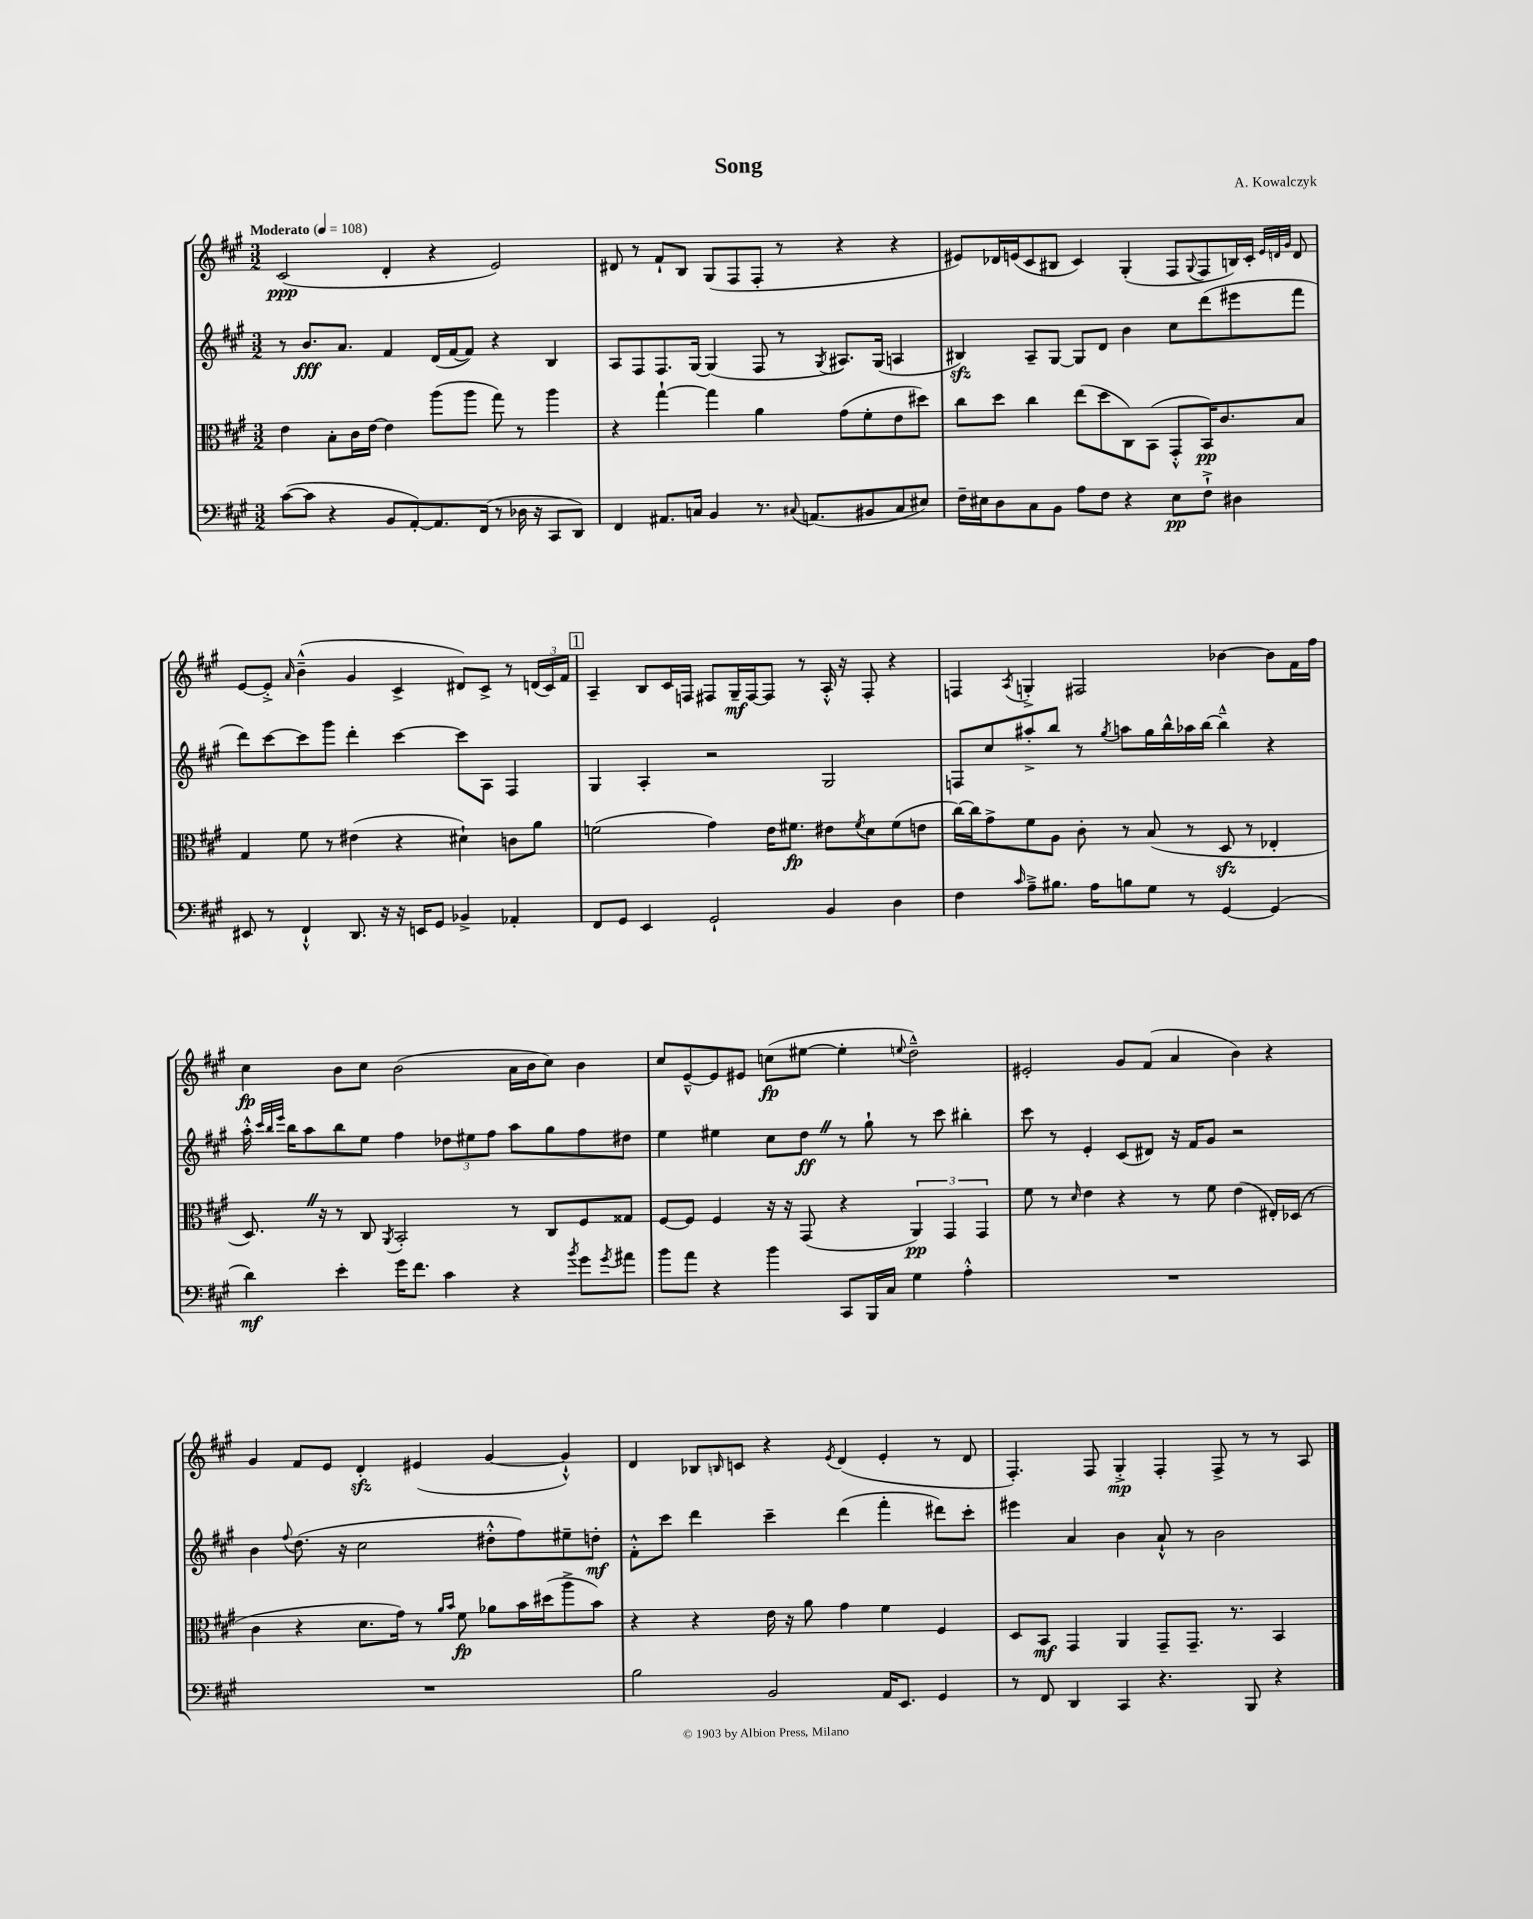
\header { title = "Song" composer = "A. Kowalczyk" }
<<
\new StaffGroup <<
\new Staff = "s0" {
    \clef treble \key a \major \numericTimeSignature \time 3/2 \tempo "Moderato" 4 = 108
    cis'2\ppp( d'4-. r4 e'2) |
    dis'8 r8 fis'8-! b8 gis8( fis8 fis8-. r8 r4 r4 |
    eis'8) des'16 e'16( cis'8 bis8 cis'4) gis4-.( fis8 \appoggiatura { gis8 } fis8 b16) cis'16-. \grace { e'32 d'32 gis'32 } d'8 |
    e'8~ e'8-.-> \grace { a'16 } b'4---^( gis'4 cis'4-> dis'8) cis'8-> r8 \tuplet 3/2 { d'16( cis'16) fis'16 } |
    \mark \markup { \box "1" } a4-- b8 cis'16 f16 fis8 gis16--\mf fis16~ fis8 r8 a16-.-^ r16 fis8-. r4 |
    f4 \acciaccatura { a8 } g4-.-> fis2 bes'4~ bes'8 fis'16 fis''16 |
    cis''4\fp b'8 cis''8 b'2( a'16 b'16 cis''8) b'4 |
    cis''8 e'8~---^ e'8 eis'8 c''8\fp( eis''8~ eis''4-. \appoggiatura { e''8 } d''2---^) |
    eis'2-. gis'8 fis'8( a'4 b'4) r4 |
    gis'4 fis'8 e'8 d'4-.\sfz eis'4( gis'4~ gis'4-!-^) |
    d'4 bes8 \grace { b16 } c'8 r4 \acciaccatura { e'8 } d'4( e'4-. r8 d'8 |
    fis4.-.) fis8 gis4-.->\mp fis4-. fis8-> r8 r8 a8 \bar "|." |
}
\new Staff = "s1" {
    \clef treble \key a \major \numericTimeSignature \time 3/2
    r8 b'8.\fff a'8. fis'4 d'16( fis'16~ fis'8) r4 b4 |
    a8 fis8 fis8. gis16~ gis4( fis8 r8 \acciaccatura { gis8 } ais8.) gis16( a4 |
    bis4\sfz) a8-- gis8~ gis8 d'8 b'4 cis''8 d'''8( eis'''8 fis'''8 |
    d'''8) cis'''8~ cis'''8 gis'''8 d'''4-. cis'''4~ cis'''8 a8 fis4 |
    \mark \markup { \box "1" } gis4 a4-. r2 gis2 |
    f8 cis''8 ais''8-.-> b''8 r8 \acciaccatura { gis''8 } a''8 gis''16 b''16-^ aes''16 b''16~ b''4---^ r4 |
    a''16-.-^ \grace { cis'''32 b''32 e'''32 } b''16 a''8 b''8 e''8 fis''4 \tuplet 3/2 { des''8 eis''8 fis''8 } a''8 gis''8 fis''8 dis''8 |
    e''4 eis''4 cis''8 d''8\ff \once \override BreathingSign.text = \markup { \musicglyph "scripts.caesura.straight" } \breathe r8 gis''8-! r8 cis'''8 bis''4-. |
    cis'''8 r8 e'4-. cis'8( dis'8) r16 fis'16 gis'8 r2 |
    b'4 \appoggiatura { fis''8 } d''8.( r16 cis''2 dis''8-.-^ fis''8) eis''8-- d''8-.\mf |
    fis'8-.-^ cis'''8 d'''4 cis'''4-- d'''4( fis'''4-. dis'''8) cis'''8-. |
    eis'''4 a'4 b'4 a'8-!-^ r8 b'2 \bar "|." |
}
\new Staff = "s2" {
    \clef alto \key a \major \numericTimeSignature \time 3/2
    e'4 b8-. cis'16 e'16~ e'4 a''8( a''8 gis''8) r8 a''4 |
    r4 gis''4~-! gis''4 a'4 gis'8( fis'8-. e'8 dis''8) |
    cis''8 d''8 cis''4 e''8( d''8 cis8) b,8( gis,8-.-^ b,16\pp) cis'8. b8 |
    gis4 fis'8 r8 eis'4( r4 dis'4-!) c'8 a'8 |
    \mark \markup { \box "1" } f'2( gis'4) e'16 fis'8.\fp eis'8 \acciaccatura { fis'8 } d'8 fis'8( e'8 |
    cis''16~) cis''16 gis'8-> fis'8 a8 cis'8-. r8 b8( r8 d8\sfz r8 ees4-. |
    d8.) \once \override BreathingSign.text = \markup { \musicglyph "scripts.caesura.straight" } \breathe r16 r8 cis8 \acciaccatura { a,8 } b,2-. r8 cis8 fis8 gisis8 |
    fis8~ fis8 fis4 r16 r16 gis,8( r4 \tuplet 3/2 { a,4\pp) gis,4 gis,4 } |
    fis'8 r8 \grace { d'16 } e'4 r4 r8 fis'8 e'4( eis16-.) des16( r8 |
    cis'4 r4 d'8. gis'16) r8 \grace { a'16 b'16 } fis'8\fp aes'8 b'16 dis''16( a''8-> b'8) |
    r4 r4 e'16 r16 a'8 gis'4 fis'4 fis4 |
    d8 b,8\mf gis,4 a,4 gis,8-- gis,8.-- r8. b,4 \bar "|." |
}
\new Staff = "s3" {
    \clef bass \key a \major \numericTimeSignature \time 3/2
    cis'8~( cis'8 r4 b,8 a,8~-.) a,8. fis,16( r8 des16 r16 cis,8 d,8) |
    fis,4 ais,8. c16 b,4 r8. \appoggiatura { cis8 } a,8.( bis,8 cis8 eis8) |
    fis16-- eis16 d8 cis8 b,8 a8 fis8 r4 eis8\pp fis8-!-> dis4 |
    eis,8 r8 fis,4-!-^ d,8. r16 r16 e,16 gis,8 bes,4-> aes,4-. |
    \mark \markup { \box "1" } fis,8 gis,8 e,4 gis,2-! b,4 d4 |
    fis4 \grace { cis'16 } a8---> bis8. a16 b8 gis8 r8 gis,4~ gis,4( |
    d'4\mf) e'4-. gis'16 fis'8. cis'4 r4 \acciaccatura { b'8 } gis'8 \acciaccatura { gis'8 } ais'8 |
    b'8 a'8 r4 b'4 cis,8 b,,16 cis16 gis4 a4-.-^ |
    R1. |
    R1. |
    b2 b,2 a,16 e,8. gis,4 |
    r8 fis,8 d,4 cis,4 r4. b,,8 r4 \bar "|." |
}
>>
>>
\layout { \context { \Score \remove "Bar_number_engraver" } }
